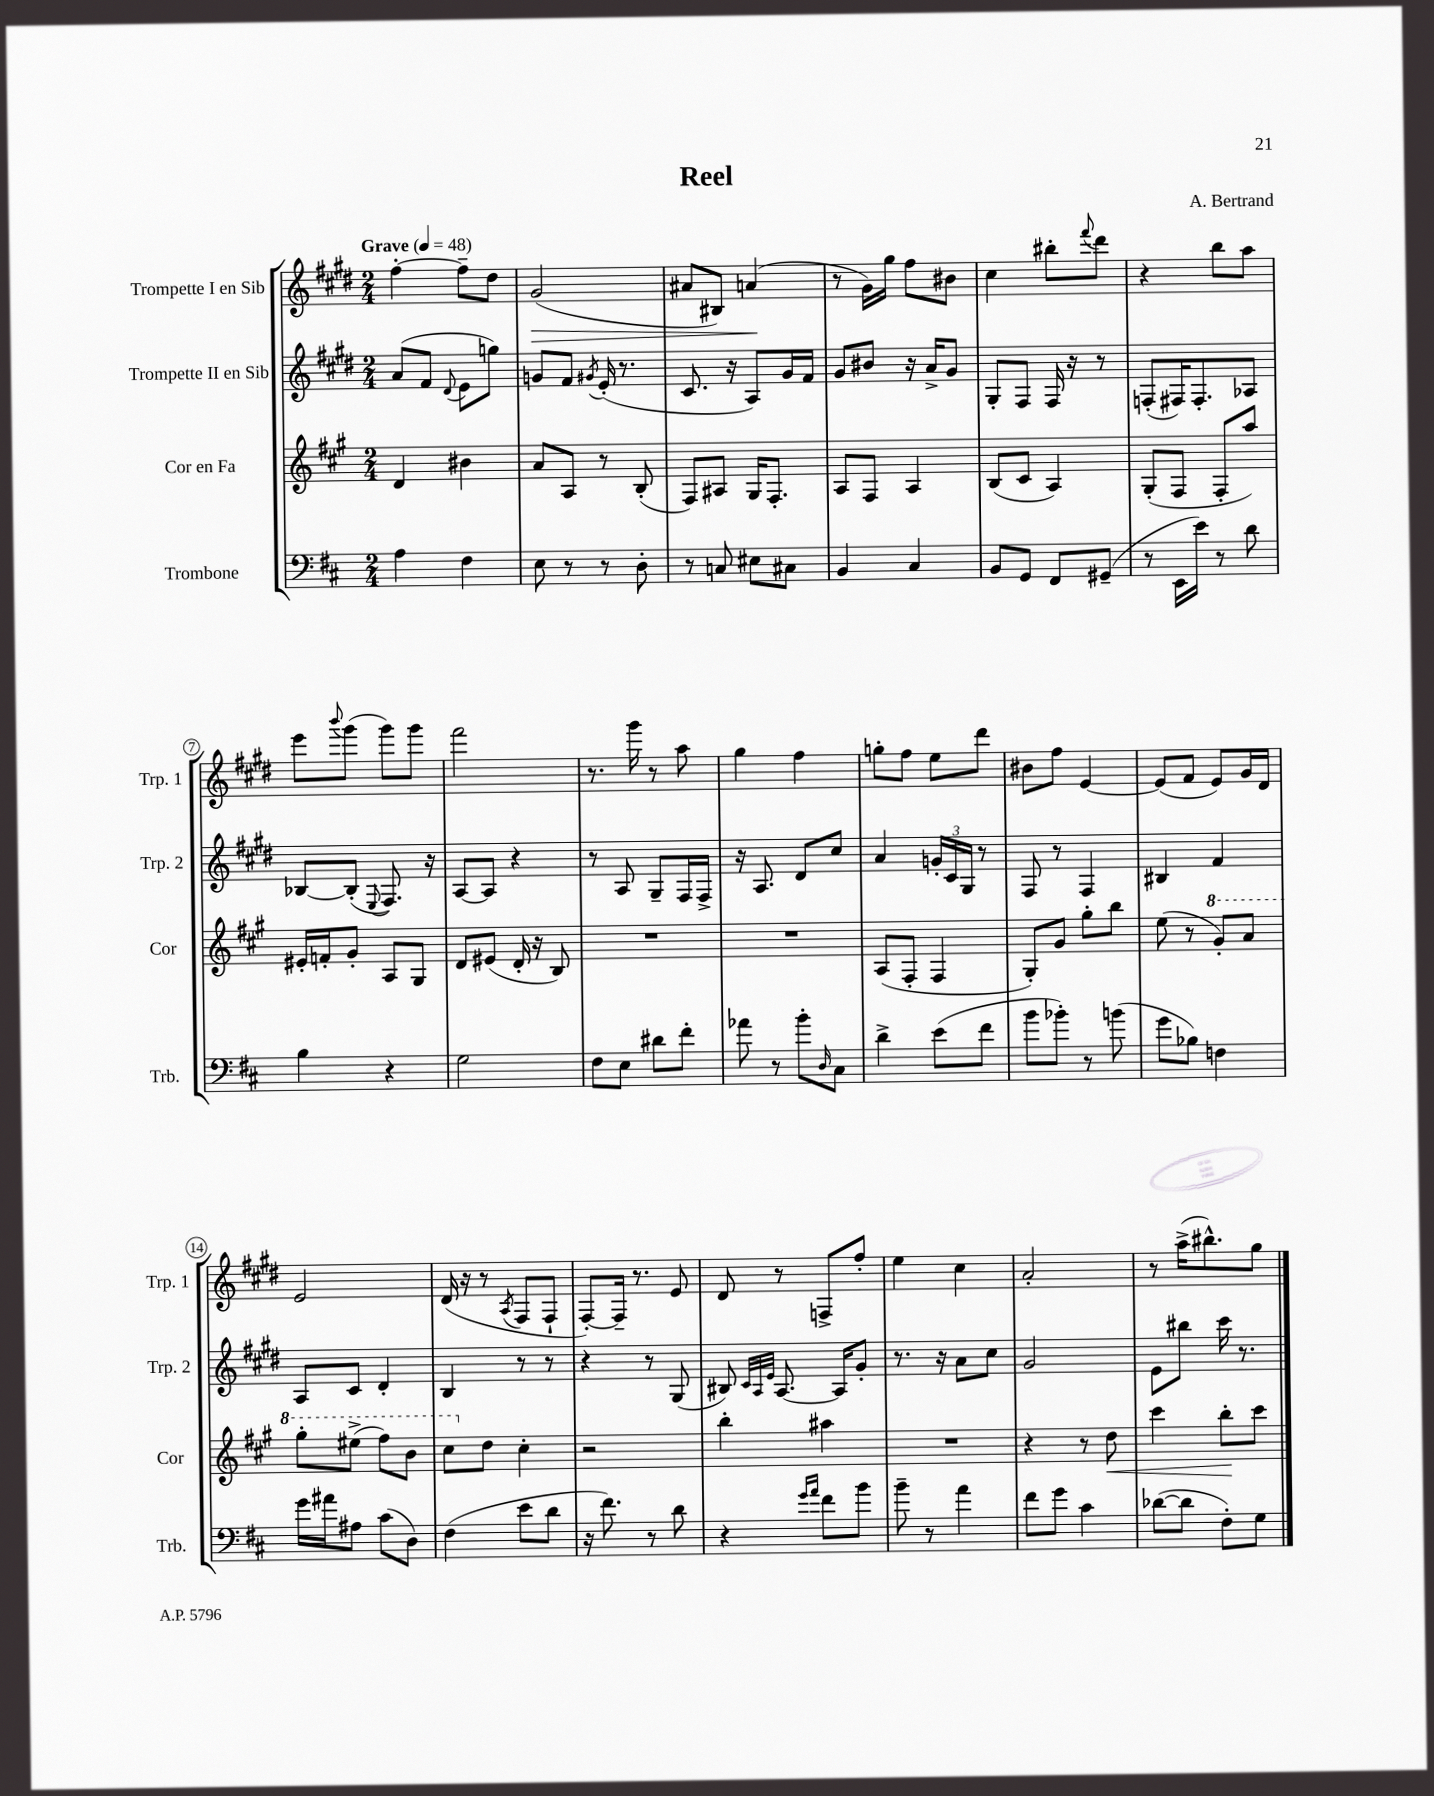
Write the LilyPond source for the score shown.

\header { title = "Reel" composer = "A. Bertrand" }
<<
\new StaffGroup <<
\new Staff = "s0" \with { instrumentName = "Trompette I en Sib" shortInstrumentName = "Trp. 1" } {
    \clef treble \key e \major \numericTimeSignature \time 2/4 \tempo "Grave" 4 = 48
    fis''4~-. fis''8-- dis''8 |
    gis'2\>( |
    ais'8 bis8) a'4\!( |
    r8 gis'16) gis''16 fis''8 bis'8 |
    cis''4 bis''8-. \appoggiatura { fis'''8 } dis'''8 |
    r4 b''8 a''8 |
    e'''8 \appoggiatura { b'''8 } gis'''8( gis'''8) gis'''8 |
    fis'''2 |
    r8. gis'''16 r8 a''8 |
    gis''4 fis''4 |
    g''8-. fis''8 e''8 dis'''8 |
    bis'8 fis''8 e'4~ |
    e'8( fis'8 e'8) gis'16 dis'16 |
    e'2 |
    dis'16( r16 r8 \acciaccatura { a8 } fis8 fis8-! |
    fis8~-.) fis16-- r8. e'8 |
    dis'8 r8 f8-> fis''8-. |
    e''4 cis''4 |
    a'2-. |
    r8 a''16->( bis''8.-^) gis''8 \bar "|." |
}
\new Staff = "s1" \with { instrumentName = "Trompette II en Sib" shortInstrumentName = "Trp. 2" } {
    \clef treble \key e \major \numericTimeSignature \time 2/4
    a'8( fis'8 \appoggiatura { dis'8 } e'8 g''8) |
    g'8 fis'8 \acciaccatura { gis'8 } e'16-.( r8. |
    cis'8. r16 a8) gis'16 fis'16 |
    gis'8 bis'8 r16 a'16-> gis'8 |
    gis8-. fis8 fis16 r16 r8 |
    f8-.( fis16) fis8.-. aes8 |
    bes8~ bes8-.( \appoggiatura { e8 } fis8.) r16 |
    a8~ a8 r4 |
    r8 a8 gis8-- fis16 fis16-> |
    r16 a8. dis'8 cis''8 |
    a'4 \tuplet 3/2 { g'16-. cis'16 gis16 } r8 |
    fis8 r8 fis4 |
    bis4 fis'4 |
    a8 cis'8 dis'4-. |
    b4 r8 r8 |
    r4 r8 gis8( |
    bis8) \grace { cis'32 a32 e'32 } a8.~ a16 gis'8-. |
    r8. r16 a'8 cis''8 |
    gis'2 |
    e'8 bis''8 cis'''16 r8. \bar "|." |
}
\new Staff = "s2" \with { instrumentName = "Cor en Fa" shortInstrumentName = "Cor" } {
    \clef treble \key a \major \numericTimeSignature \time 2/4
    d'4 bis'4 |
    a'8 a8 r8 b8-.( |
    fis8) ais8 gis16 fis8.-. |
    a8 fis8 a4 |
    b8( cis'8 a4) |
    gis8-.( fis8 fis8-. a''8) |
    eis'16-. f'16-. gis'8-. a8 gis8 |
    d'8 eis'8( d'16-. r16 b8) |
    R2 |
    R2 |
    a8( fis8-. fis4 |
    gis8-.) gis'8 gis''8-. b''8 |
    e''8( r8 \ottava #1 gis''8-.) a''8 |
    gis'''8-. eis'''8->( fis'''8) b''8 |
    cis'''8 \ottava #0 d''8 cis''4-. |
    r2 |
    b''4-. ais''4 |
    R2 |
    r4 r8 d''8\< |
    cis'''4 b''8-.\! cis'''8 \bar "|." |
}
\new Staff = "s3" \with { instrumentName = "Trombone" shortInstrumentName = "Trb." } {
    \clef bass \key d \major \numericTimeSignature \time 2/4
    a4 fis4 |
    e8 r8 r8 d8-. |
    r8 c8 eis8 cis8 |
    b,4 cis4 |
    b,8 g,8 fis,8 gis,8--( |
    r8 e,16 e'16) r8 d'8 |
    b4 r4 |
    g2 |
    fis8 e8 dis'8 fis'8-. |
    aes'8 r8 b'8-. \grace { d16 } cis8 |
    d'4-> e'8( fis'8 |
    b'8 bes'8-.) r8 b'8( |
    g'8 bes8) f4 |
    g'16 ais'16 ais8 cis'8( d8) |
    fis4( e'8 d'8 |
    r16 fis'8.) r8 d'8 |
    r4 \grace { g'16 a'16 } fis'8 b'8 |
    b'8-- r8 a'4 |
    fis'8 g'8 cis'4 |
    des'8~( des'8 fis8-.) g8 \bar "|." |
}
>>
>>
\layout { \context { \Score \override BarNumber.stencil = #(make-stencil-circler 0.1 0.3 ly:text-interface::print) } }
